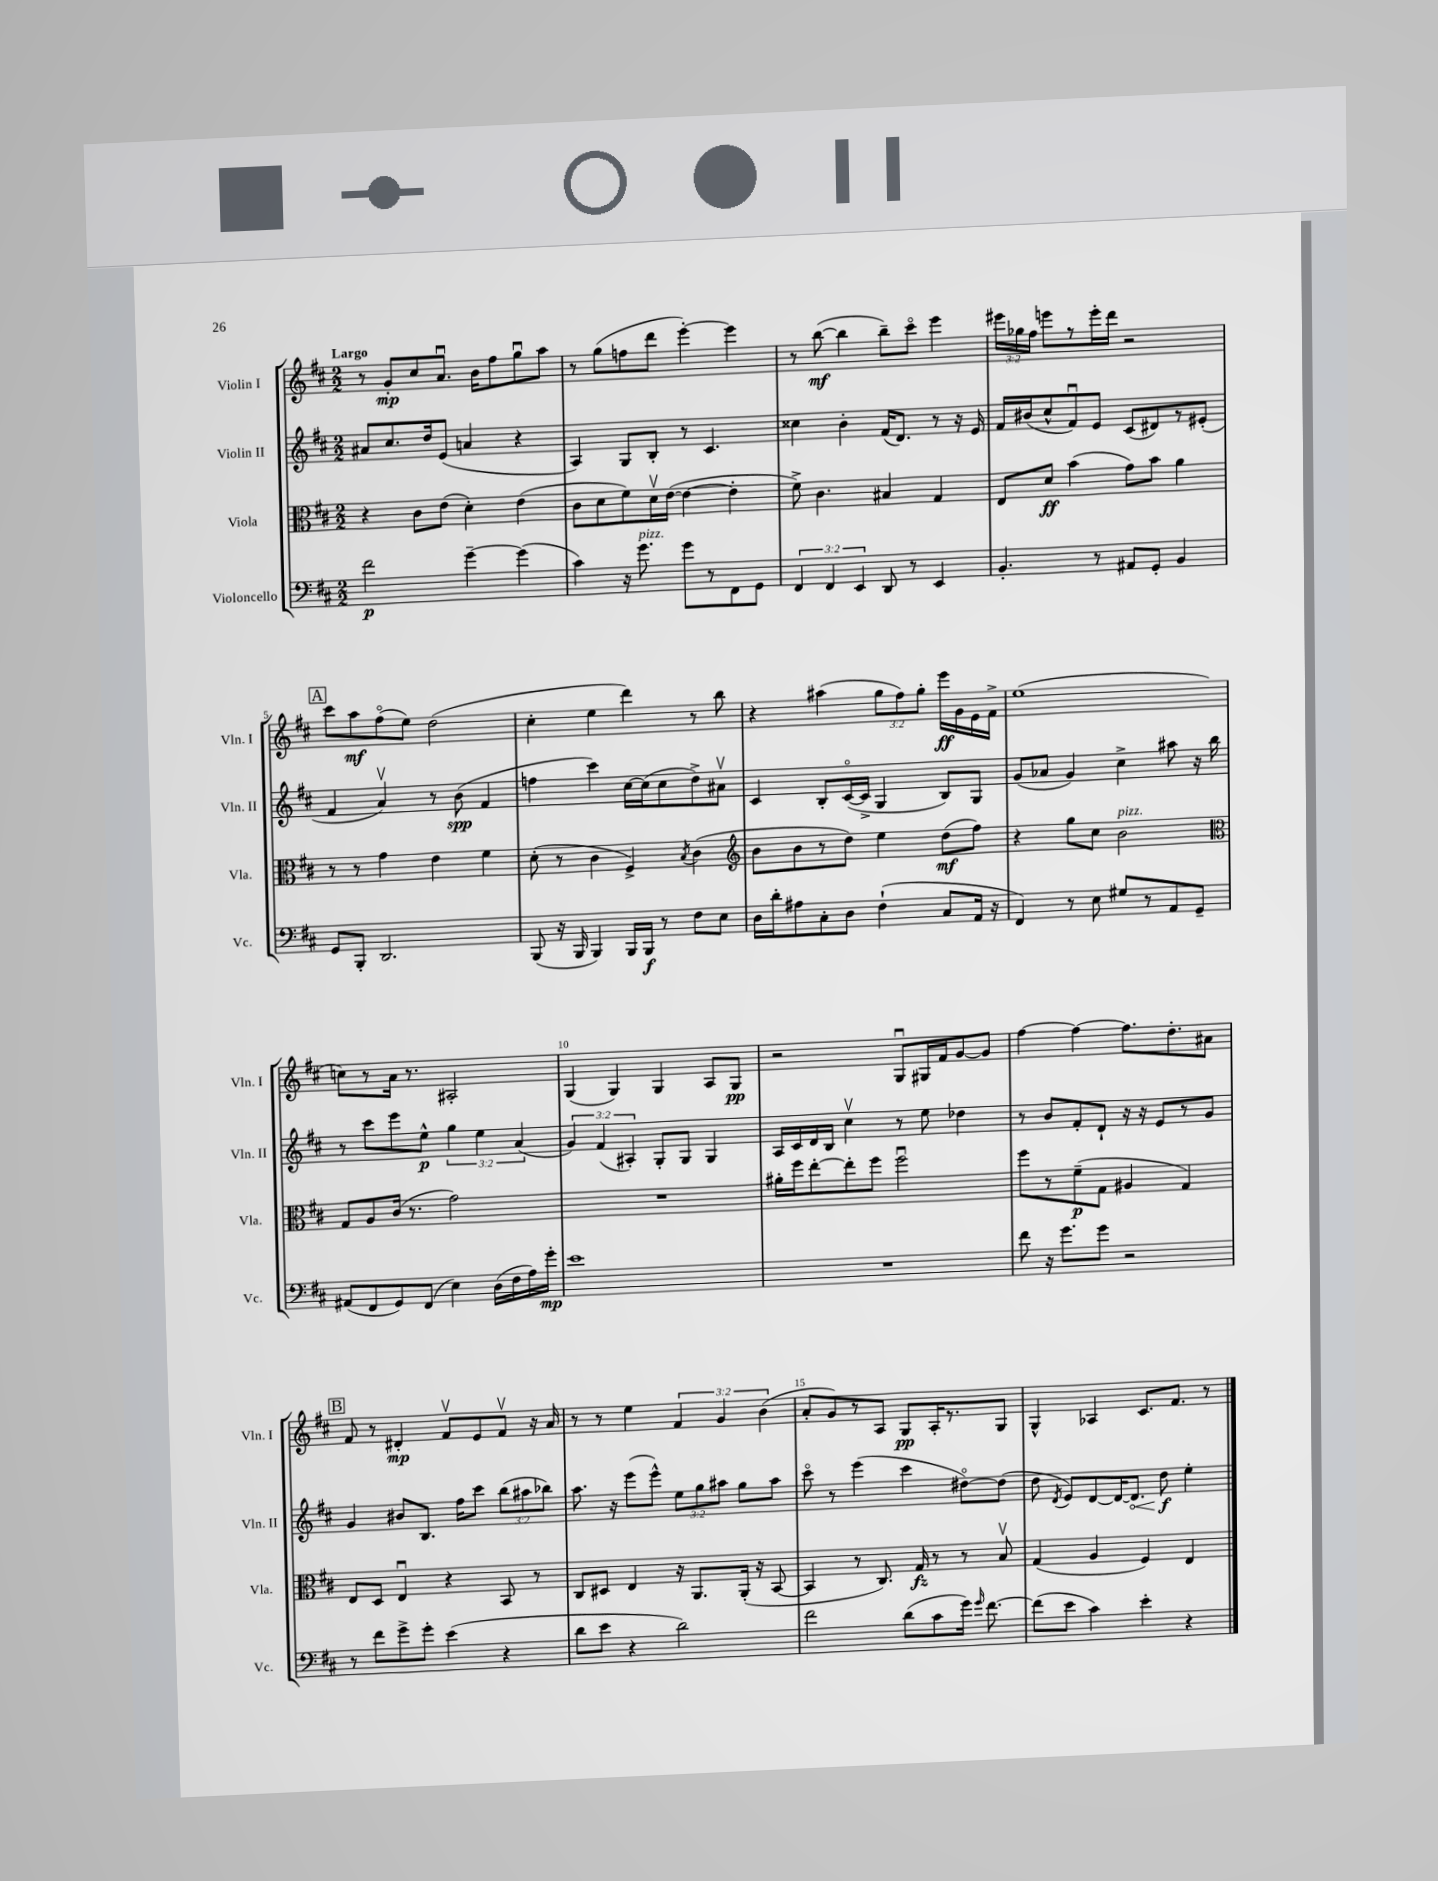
<<
\new StaffGroup <<
\new Staff = "s0" \with { instrumentName = "Violin I" shortInstrumentName = "Vln. I" } {
    \clef treble \key d \major \numericTimeSignature \time 2/2 \override Staff.TupletNumber.text = #tuplet-number::calc-fraction-text \tempo "Largo"
    \autoBeamOff r8 g'8[-.\mp cis''8 a'8.]\downbow b'16[ fis''8 g''8\downbow a''8] |
    r8 g''8[( f''8 d'''8] e'''4~-.) e'''4 |
    r8 b''8~\mf( b''4 b''8[--) cis'''8]\flageolet e'''4 |
    \tuplet 3/2 { eis'''16[ ges''16 fis''16] } e'''8[ r8 e'''16-. d'''16] r2 |
    \mark \markup { \box "A" } cis'''8[ a''8\mf fis''8\flageolet( e''8]) d''2( |
    cis''4-. e''4 d'''4) r8 b''8 |
    r4 ais''4( \tuplet 3/2 { g''8[ fis''8) g''8]-. } e'''16[\ff g'16 e'16 fis'16]-> |
    e''1( |
    c''8[) r8 a'16] r8. ais2-. |
    g4( g4) g4 a8[ g8]\pp |
    r2 g8[\downbow gis16 fis'16 g'8~ g'8] |
    fis''4~ fis''4~ fis''8.[ d''8.-. ais'8] |
    \mark \markup { \box "B" } fis'8 r8 dis'4-.\mp fis'8[\upbow e'8 fis'8]\upbow r16 a'16 |
    r8 r8 e''4 \tuplet 3/2 { fis'4 g'4 b'4( } |
    a'8[-. g'8) r8 a8] g8[\pp a16-. r8. g8] |
    g4-^ aes4 cis'8.[ fis'8.] r8 \bar "|." |
}
\new Staff = "s1" \with { instrumentName = "Violin II" shortInstrumentName = "Vln. II" } {
    \clef treble \key d \major \numericTimeSignature \time 2/2 \override Staff.TupletNumber.text = #tuplet-number::calc-fraction-text
    \autoBeamOff ais'8[ cis''8. d''16 e'8]( a'4 r4 |
    a4) g8[ b8]-. r8 cis'4. |
    cisis''4 b'4-. fis'16[( d'8.]) r8 r16 e'16 |
    fis'16[ bis'16( cis''8-^ fis'8\downbow) e'8] cis'8[( dis'8) r8 eis'8]-.( |
    \mark \markup { \box "A" } fis'4 a'4\upbow) r8 b'8\spp( fis'4 |
    f''4 cis'''4) cis''16[~ cis''16( cis''8 d''8->) ais'8]\upbow |
    cis'4 b8[-. cis'16~\flageolet( cis'16]-> g4 b8[) g8] |
    g'8[( aes'8] g'4) cis''4-> ais''8 r16 b''16 |
    r8 cis'''8[ e'''8 e''8]-^\p \tuplet 3/2 { g''4 e''4 a'4( } |
    \tuplet 3/2 { g'4) fis'4( ais4-.) } g8[-. g8] g4 |
    a16[ cis'16 d'16 b16] cis''4\upbow r8 e''8 des''4 |
    r8 b'8[ fis'8-. d'8]-! r16 r16 e'8[ r8 g'8] |
    \mark \markup { \box "B" } g'4 bis'8[ b8.] fis''16[ cis'''8] \tuplet 3/2 { b''8[( ais''8 bes''8]) } |
    a''8. r16 e'''8[( e'''8]-^) \tuplet 3/2 { e''8[ g''8 ais''8] } g''8[ ais''8] |
    cis'''8\flageolet r8 e'''4( cis'''4 dis''8[~\flageolet) dis''8]( |
    d''8 \acciaccatura { d'8 } e'8[) d'8~ d'16~ \once \override Hairpin.circled-tip = ##t d'8.]\< d''8\f\! e''4-. \bar "|." |
}
\new Staff = "s2" \with { instrumentName = "Viola" shortInstrumentName = "Vla." } {
    \clef alto \key d \major \numericTimeSignature \time 2/2
    \autoBeamOff r4 cis'8[ e'8]( d'4-.) e'4( |
    cis'8[ d'8 fis'8) d'16\upbow e'16]~( e'4~ e'4-. |
    fis'8->) cis'4. bis4 g4 |
    e8[ d'8]\ff b'4( g'8[) b'8] a'4 |
    \mark \markup { \box "A" } r8 r8 g'4 e'4 fis'4 |
    d'8-.( r8 cis'4 fis4->) \acciaccatura { b8 } cis'4( |
    \clef treble b'8[ b'8 r8 d''8]) e''4 d''8[\mf( fis''8]) |
    r4 g''8[ cis''8] b'2^\markup { \italic "pizz." } |
    \clef alto g8[ a8 cis'16]( r8. g'2) |
    R1 |
    ais'16[-. fis''16 e''8~-. e''8-. fis''8] fis''2\downbow |
    fis''8[ r8 fis'8--\p( g8] ais4 g4) |
    \mark \markup { \box "B" } e8[ d8] e4\downbow r4 b,8 r8 |
    cis8[ dis8] e4 r16 a,8.[ a,16]-.( r16 b,8~ |
    b,4 r8 cis8.) g16\fz r8 r8 b8\upbow |
    g4( a4 fis4) e4 \bar "|." |
}
\new Staff = "s3" \with { instrumentName = "Violoncello" shortInstrumentName = "Vc." } {
    \clef bass \key d \major \numericTimeSignature \time 2/2 \override Staff.TupletNumber.text = #tuplet-number::calc-fraction-text
    \autoBeamOff fis'2\p g'4~-- g'4( |
    cis'4) r16 g'8.^\markup { \italic "pizz." } g'8[ r8 fis,8 g,8] |
    \tuplet 3/2 { fis,4 fis,4 e,4 } d,8 r8 e,4 |
    b,4.-. r8 ais,8[ g,8]-. b,4 |
    \mark \markup { \box "A" } g,8[ b,,8]-. d,2. |
    b,,8( r16 b,,16 b,,4) b,,16[ b,,16]\f r8 fis8[ e8] |
    d16[ d'16-. ais8 cis8-. d8] fis4-!( cis8[ a,16] r16 |
    fis,4) r8 e8 gis8[ r8 a,8 g,8]-- |
    ais,8[( fis,8 g,8) fis,8]( e4) d16[( fis16 a16) g'16]-.\mp |
    e'1 |
    R1 |
    fis'8 r16 g'8.[ g'8] r2 |
    \mark \markup { \box "B" } r8 fis'8[ g'8-> g'8]-. e'4( r4 |
    d'8[ e'8] r4 d'2) |
    fis'2 d'8[( cis'8 g'16]) \grace { g'16 } fis'8.~ |
    fis'8[( e'8] cis'4) e'4-. r4 \bar "|." |
}
>>
>>
\layout { \context { \Score \override BarNumber.break-visibility = ##(#f #t #t) barNumberVisibility = #(every-nth-bar-number-visible 5) } }
